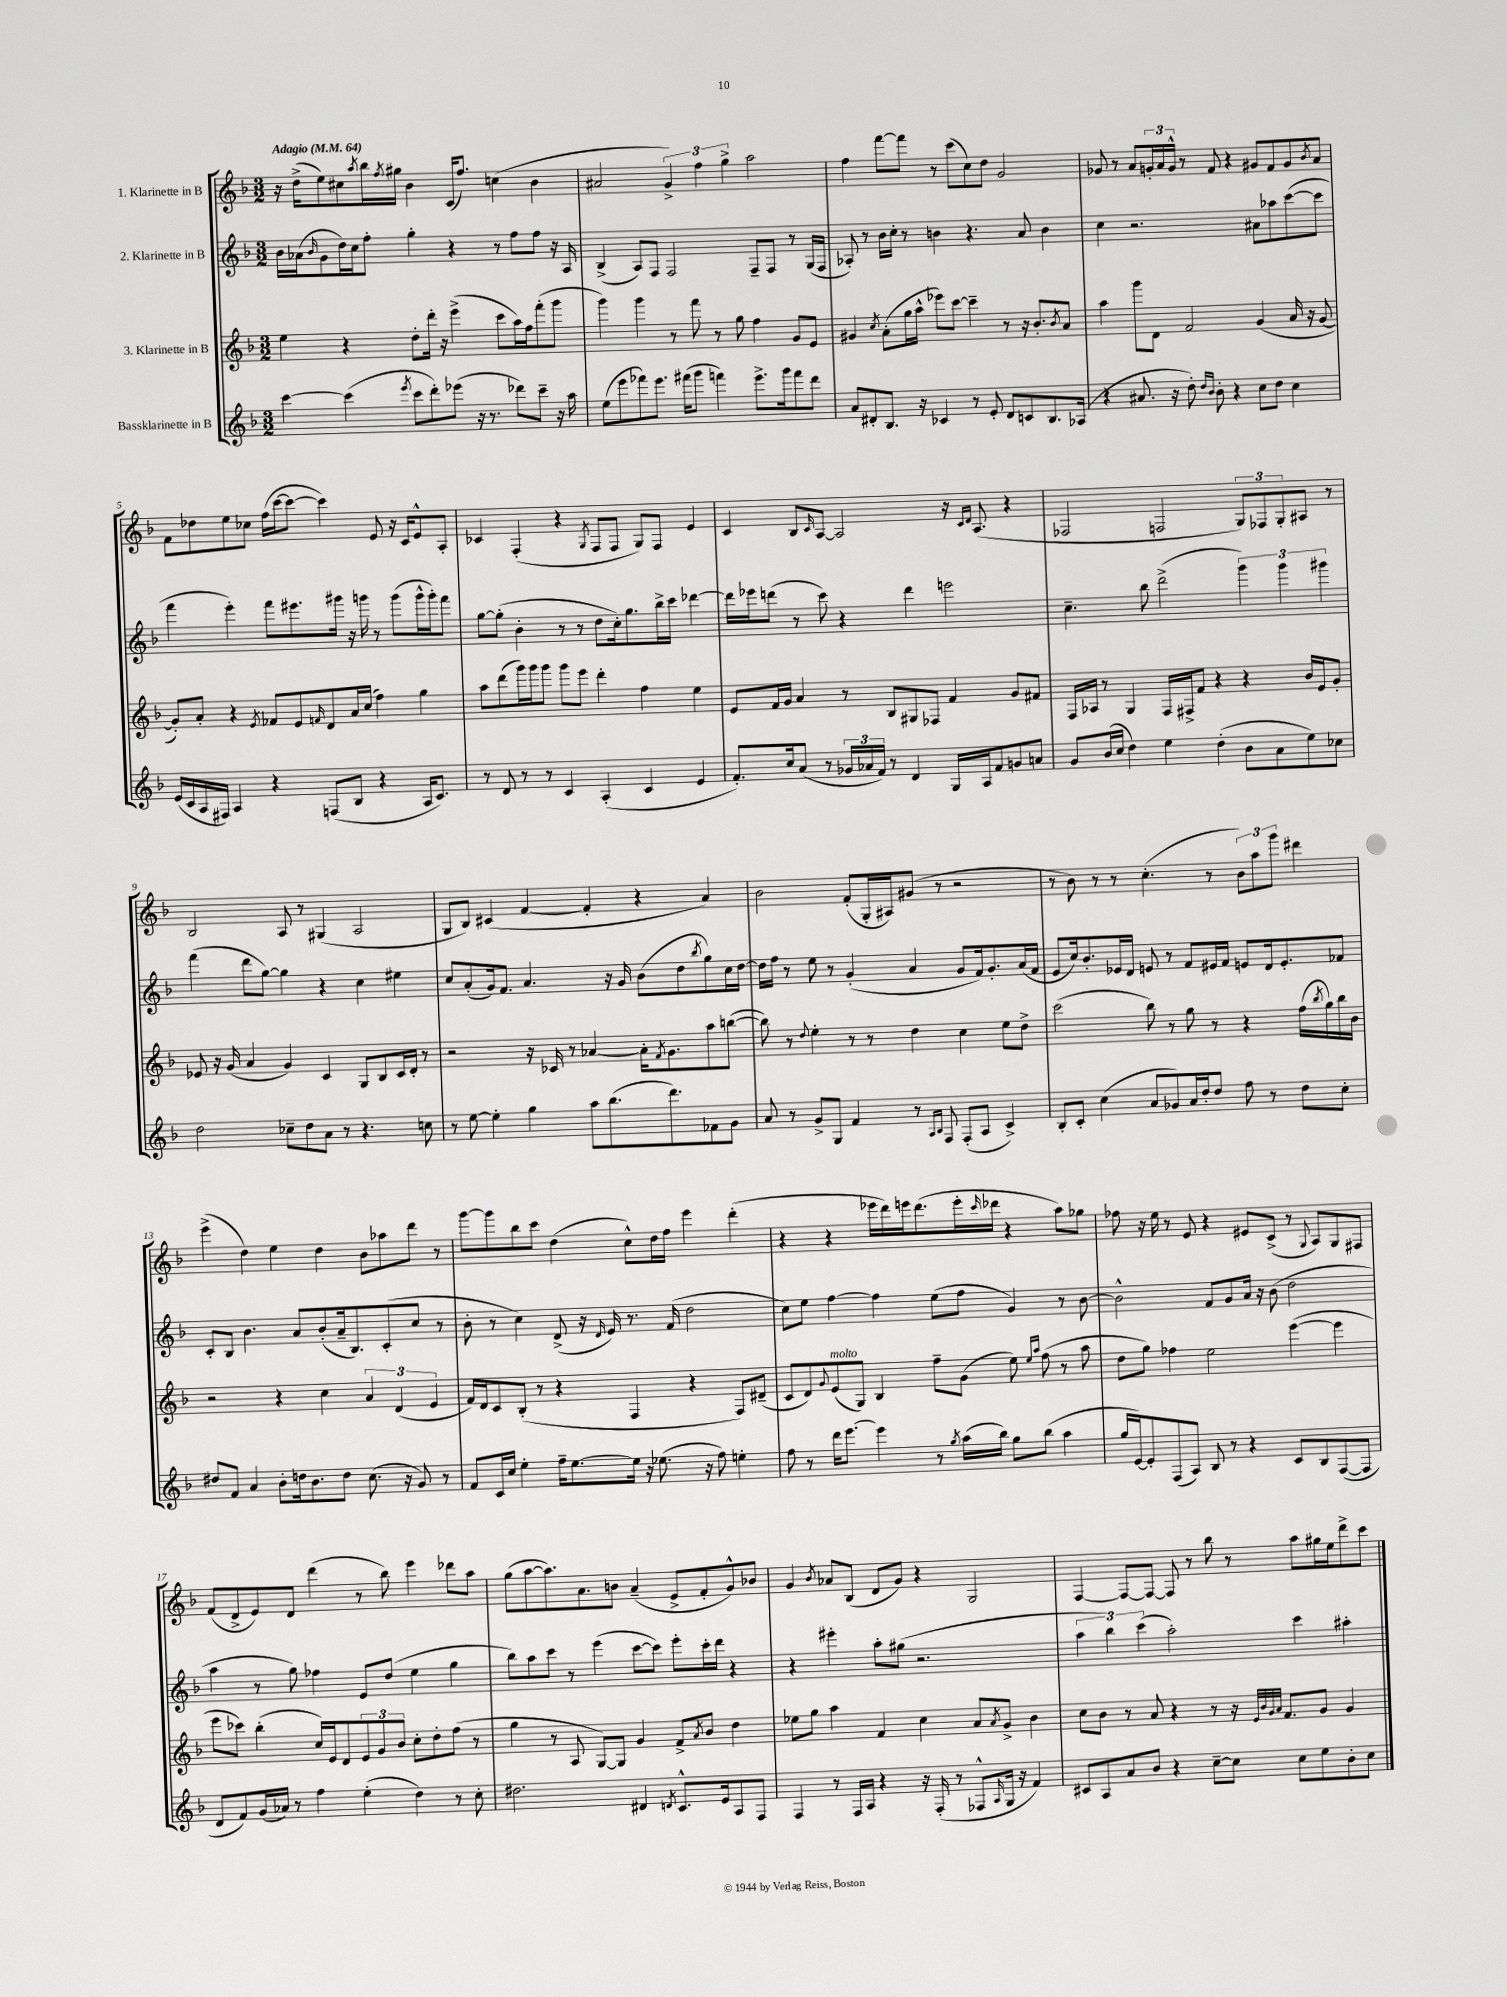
<<
\new StaffGroup <<
\new Staff = "s0" \with { instrumentName = "1. Klarinette in B" } {
    \clef treble \key f \major \numericTimeSignature \time 3/2 \tempo "Adagio" 4 = 64
    r16 d''16->( e''8) cis''8 \acciaccatura { a''8 } bes''16 \acciaccatura { f''8 } gis''16 bes'4 c'16( f''8.) c''4( bes'4 |
    ais'2 \tuplet 3/2 { g'4->) f''4 g''4-> } a''2 |
    f''4 f'''8~ f'''8 r8 c'''8( c''8) d''8 g'2 |
    ges'8 r8 a'8 \tuplet 3/2 { g'16-. a'16 g'16-^ } r8 f'8 r4 gis'8 f'8 gis'8 \acciaccatura { bes'8 } a'8 |
    f'8 des''8 e''8 ces''8 f''16( c'''16~ c'''8~ c'''4) e'8 r16 c'16 e'8-^ a8-. |
    ces'4 f4-.( r4 \acciaccatura { g8 } f8 f8 g8) f8 e'4 |
    c'4 bes8 \grace { c'16 } a8~ a2 r16 \grace { c'16 d'16 } a8.( r4 |
    fes2 f2 \tuplet 3/2 { g8) fes8 g8-. } ais8 r8 |
    bes2 a8 r8 gis4( a2 |
    g8 bes8) cis'4( f'4~ f'4-. r4 a'4) |
    bes'2 f'8-.( g16-. ais16) gis'8( r8 r2 |
    r8 bes'8) r8 r8 c''4.-.( r8 \tuplet 3/2 { bes'8) a''8 g'''8 } dis'''4 |
    e'''4->( d''4) e''4 d''4 bes'8 aes''8 d'''8 r8 |
    g'''8~ g'''8 bes''8 c'''8 d''4( c''8-^) d''16 f''16 e'''4 d'''4-.( |
    r4 r4 ees'''16 d'''16) e'''16 d'''8.( e'''16-. \grace { c'''16 } des'''16 r4 a''8) ges''8 |
    fes''8 r16 e''16 r8 e'8 r4 eis'8 c'8->( r8 \appoggiatura { g8 } a8) g8 fis8 |
    f'8( d'8-> e'8) d'8 d'''4( r8 bes''8) e'''4 des'''8 a''8 |
    g''8( a''8~ a''8.) a'8. b'8 a'4--( e'8-> f'8-. g'8-^) bes'8 |
    g'4 \acciaccatura { bes'8 } aes'8 bes8( d'8 g'8) r4 g2 |
    f4~ f8~ f8~ f8 r8 bes''8 r8 a''8 gis''16 e''16 d'''8-> c'''8 \bar "|." |
}
\new Staff = "s1" \with { instrumentName = "2. Klarinette in B" } {
    \clef treble \key f \major \numericTimeSignature \time 3/2
    bes'16 aes'16( \grace { bes'16 } g'8 d''16) c''16 f''8-. g''4-. r4 r8 f''8 f''8 r16 a16 |
    bes4->( a8) f8 f2 f8-- f8 r8 g16( f16 |
    aes8-.) r8 bes'16 c''16-. r8 b'4 r4. a'8 b'4 |
    c''4 r2. ais'8 aes''8 c'''8~( c'''8 |
    f'''4 e'''4-.) f'''8 eis'''8. gis'''16 r16 g'''16 r8 g'''8( g'''16-^ g'''16-.) f'''8 |
    g''8~ g''8-.( bes'4-. r8 r8 d''8 c''16-.) g''8. bes''16-> c'''16 des'''4~ |
    des'''16 ees'''16 d'''8( r8 c'''8) r4 d'''4 e'''2 |
    c''4.-- bes''8 d'''2->( \tuplet 3/2 { g'''4) g'''4 gis'''4 } |
    f'''4( d'''8 g''8~) g''4 r4 c''4 eis''4 |
    c''8 a'8-.( g'16) f'8. a'4. r16 g'16 bes'8( d''8 \acciaccatura { bes''8 } g''8) c''16 d''16~ |
    d''16 f''16 r8 e''8 r8 g'4-.( a'4 g'8 f'16) g'8.-. a'16( f'16 |
    e'8 c''16) bes'8.-. ees'16 d'16 e'8 r8 f'8 eis'16 f'16 e'8 d'16 e'8.-. fes'8 |
    c'8-. bes8 bes'4. a'8 bes'8-.( a'16-- bes8.) c'8-.( c''8 r8 |
    bes'8-. r8 c''4) d'8->( r16 \grace { d'16 } e'16) r8. f'16( d''2 |
    c''8) e''8 f''4~ f''4 e''8( f''8 g'4) r8 bes'8~ |
    bes'2-^ f'8 g'8 a'16 r16 bes'8( d''2 |
    a''4 r8 g''8) fes''4 e'8 d''8( e''4 g''4 |
    bes''8) a''8 c'''8 r8 e'''4( c'''8~ c'''8) e'''8-. c'''16-. d'''16 r4 |
    r4 eis'''4-. a''8-. gis''8( r2. |
    \tuplet 3/2 { a''4 bes''4) c'''4( } a''2-.) c'''4 ais''4-. \bar "|." |
}
\new Staff = "s2" \with { instrumentName = "3. Klarinette in B" } {
    \clef treble \key f \major \numericTimeSignature \time 3/2
    e''4 r4 d''8-. d'''16-. r16 e'''4->( c'''8 a''16) f''16 f'''8-.( g'''8 |
    g'''4) g'''4 r8 f'''8 r8 g''8 f''4 g'8 e'8 |
    gis'4 \acciaccatura { c''8 } a'8-.( g''16 a''16-^ ees'''8) c'''8~ c'''4-- r8 r16 bes'8.-. \acciaccatura { bes'8 } a'8 |
    a''4 g'''8 d'8 f'2 g'4( a'16 r16 g'8~ |
    g'8-.) a'8-. r4 \acciaccatura { e'8 } fes'8 e'8 \grace { f'16 } d'8 a'16 c''16( f''4) g''4 |
    a''8 d'''8( g'''16) g'''16 g'''8 g'''8 e'''8 d'''4-. f''4 e''4 |
    e'8 f'16 g'16 a'4 r8 bes8 gis8 fes8 f'4 g'8 fis'8 |
    f16 aes16 r8 g4 f16 fis16-> f'8 r4 r4 bes'16 e'16 g'8-. |
    ees'8 r16 g'16( a'4 g'4) c'4 g8 bes8 c'16 d'16-. r8 |
    r2 r16 ces'16 r8 aes'4~ aes'16-. \acciaccatura { f'8 } g'8. a''8 b''8~( |
    b''8) r8 \appoggiatura { d''8 } e''4-. r8 r8 d''4 c''4 e''8 d''8-> |
    c'''2( bes''8) r8 g''8 r8 r4 f''16( \acciaccatura { bes''8 } g''16) bes''16 bes'16 |
    r2 r4 c''4 \tuplet 3/2 { a'4 d'4( e'4 } |
    f'16) d'16 c'8 bes8-.( r8 r4 f4 r4 f8) dis'8--( |
    c'8 d'8) \appoggiatura { g'8 } e'8^\markup { \italic "molto" }( g8) bes4 f''8-- g'8( e''8) \grace { e''16 a''16 } f''8( r8 a''8 |
    d''8 g''8) fes''4 e''2 e'''4~( e'''4 |
    e'''8 ces'''8) bes''4-.( c''16) e'16 d'8 \tuplet 3/2 { e'8 g'8 bes'8 } c''8-. d''8-. f''8( r8 |
    g''4 r8 a8 g8~) g8 g'4 f'8-> \acciaccatura { a'8 } bes'8 d''4 |
    ees''8 g''8 a''4 f'4 c''4 a'8 \acciaccatura { a'8 } g'8-> bes'4 |
    c''8 bes'8 r8 a'8 r4 r8 r16 \grace { e'32 bes'32 g'32 a'32 } f'8. g'8 g'4 \bar "|." |
}
\new Staff = "s3" \with { instrumentName = "Bassklarinette in B" } {
    \clef treble \key f \major \numericTimeSignature \time 3/2
    c'''4~ c'''4( \acciaccatura { e'''8 } c'''8 d'''8-.) ees'''8( r16 r8. des'''8) c'''8-- r16 a''16 |
    e''8( e'''8 fes'''8) e'''8. fis'''16( g'''8 f'''4) e'''8.-> g'''16 f'''8 d'''8 |
    a'8 dis'8-. bes8. r16 ces'4 r8 e'8-. dis'8 c'8 bes8. aes16( |
    r4 ais'8. r16 d''8-.) \grace { d''16 bes'16 } bes'8-. r4 c''8 d''8 c''4 |
    e'16( c'16 a16 fis16) a4 r4 f8( bes8 r4 a16 c'8.) |
    r8 d'8 r8 r8 c'4 a4-.( c'4 e'4 |
    f'8.-.) c''16 a'8( r8 \tuplet 3/2 { ges'16 aes'16 f'16) } r8 d'4 g16 a16 f'8 g'8 a'8 |
    g'8 bes'16( c''16 d''4) e''4 d''4-.( bes'8 a'8 e''8) ces''8 |
    d''2 ces''8-- d''8 a'8 r8 r4. c''8 |
    r8 e''8~ e''4-. g''4 a''8 bes''8.( d'''8.) fes'8 g'8 |
    a'8 r8 g'8-> g8 f'4 r8 \grace { a16 bes16 } f8 f8-.( a8 c'4->) |
    bes8-. c'8-. c''4( a'8 ges'8) a'16 d''16-. d''8 f''8 r8 d''8 c''8-. |
    dis''8 f'8 a'4 bes'8-. d''16 bes'8. d''8 c''8.( r16 g'8) r8 |
    f'8 c'16 c''16 e''4-. f''16-- e''8.~ e''16 r16 ees''8.( r16 f''8) e''4-. |
    f''8 r8 d'''16 e'''8.~ e'''4 r8 \acciaccatura { g''8 } a''16( bes''16) g''8 bes''8( a''4 |
    g''16 e'16~) e'8-. f8( a8) bes8 r8 r4 c'8 bes8 f8~( f8 |
    d'8 f'8) g'16( aes'16) r8 f''4 e''4-.( d''4) r8 c''8-. |
    dis''2. dis'4 \acciaccatura { d'8 } c'8.-^ e'16 a8 f8 |
    f4 r8 f16 a16 r4 r16 f16-.( r8 fes8-^ \grace { a16 } g16 r16 f'4) |
    cis'8 a8 a'8 bes'8 r4 c''8~-- c''8 c''8 e''8 bes'8-. c''8 \bar "|." |
}
>>
>>
